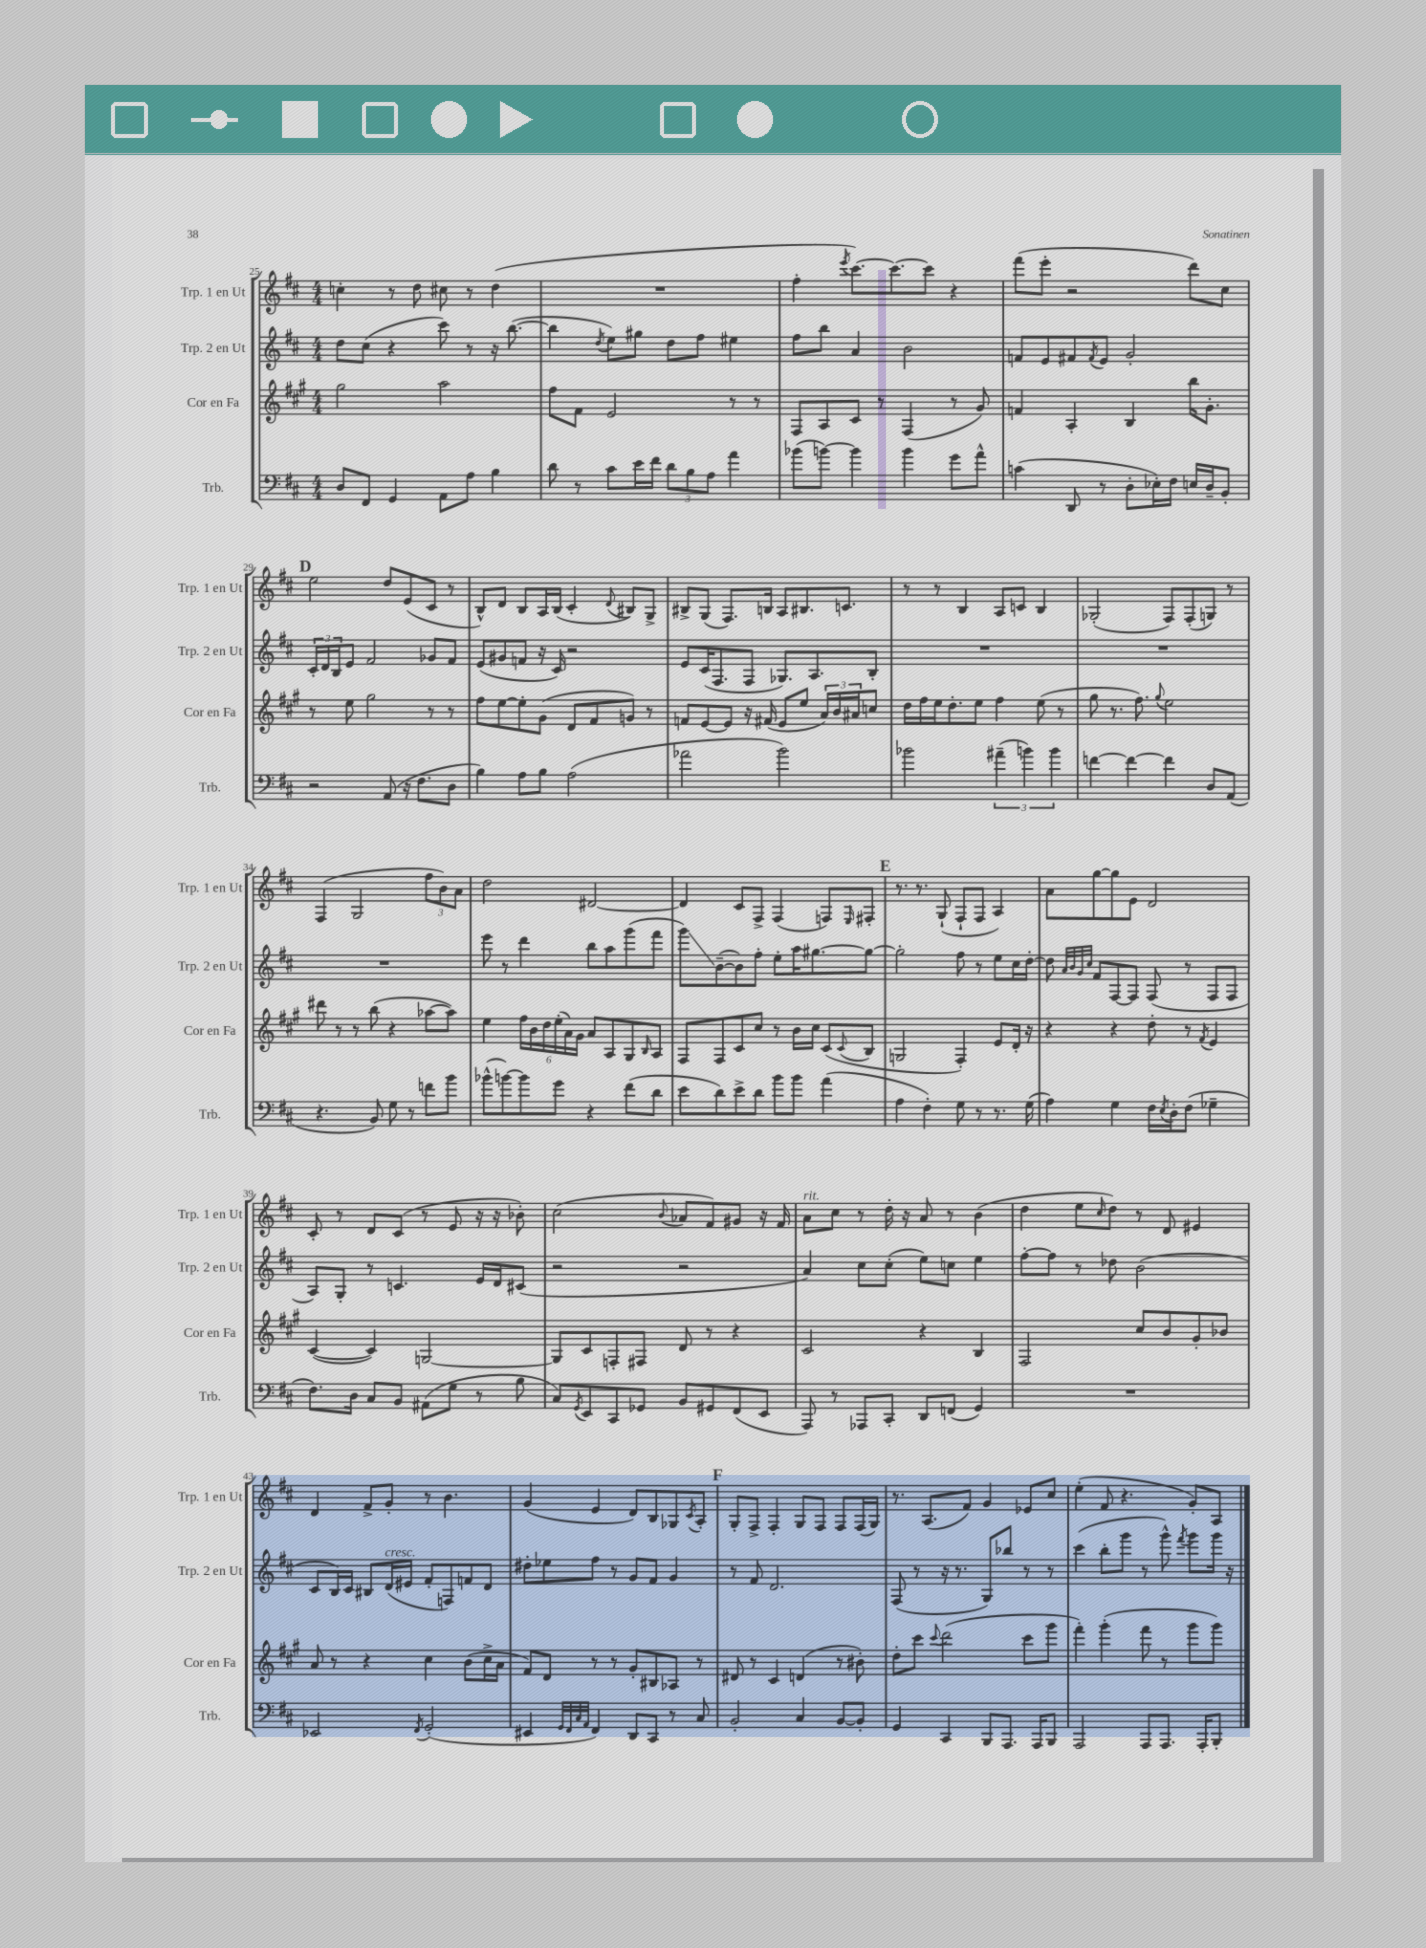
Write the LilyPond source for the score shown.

<<
\new StaffGroup <<
\new Staff = "s0" \with { instrumentName = "Trp. 1 en Ut" shortInstrumentName = "Trp. 1 en Ut" } {
    \clef treble \key d \major \numericTimeSignature \time 4/4
    c''4-. r8 d''8 cis''8 r8 d''4( |
    R1 |
    fis''4-. \acciaccatura { e'''8 } cis'''8.~) cis'''8.~ cis'''8 r4 |
    fis'''8( e'''8-. r2 d'''8) cis''8 |
    \mark \markup { \bold "D" } e''2 d''8 e'8( cis'8 r8 |
    b8-^) d'8 b8 a16 b16( cis'4-. \appoggiatura { d'8 } bis8) g8-> |
    bis8-> g8( fis8.) b16 a8 bis8. c'8. |
    r8 r8 b4 a8 c'8 b4 |
    ges2-.( fis8) fis8-.( g8) r8 |
    fis4( g2 \tuplet 3/2 { fis''8 b'8) a'8 } |
    d''2 dis'2~ |
    dis'4 cis'8 fis8-> fis4( f8) \grace { e16 } fis8-. |
    \mark \markup { \bold "E" } r8. r8. g8-!( fis8-! fis8 a4) |
    a'8 g''8~ g''8 e'8 d'2 |
    cis'8-. r8 d'8 cis'8( r8 e'8 r16 r16 bes'8-.) |
    cis''2( \appoggiatura { b'8 } aes'8 fis'8) gis'8 r16 fis'16 |
    a'8^\markup { \italic "rit." } cis''8 r8 d''16-. r16 a'8 r8 b'4( |
    d''4 e''8 \grace { cis''16 } d''8) r8 d'8 eis'4 |
    d'4 fis'8-> g'8-. r8 b'4. |
    g'4( e'4 d'8) b8 ges8 \acciaccatura { cis'8 } a8-. |
    \mark \markup { \bold "F" } g8-. fis8-> fis4-. g8 fis8 fis8 fis16( g16) |
    r8. a8.( fis'8) g'4 ees'8 cis''8 |
    e''4-.( fis'8 r4. g'8-.) a8 \bar "|." |
}
\new Staff = "s1" \with { instrumentName = "Trp. 2 en Ut" shortInstrumentName = "Trp. 2 en Ut" } {
    \clef treble \key d \major \numericTimeSignature \time 4/4
    d''8 cis''8( r4 cis'''8) r8 r16 b''8.~( |
    b''4 \acciaccatura { d''8 } e''8) gis''8 d''8 fis''8 eis''4 |
    fis''8 b''8 a'4 b'2 |
    f'8 e'8 fis'8 \acciaccatura { fis'8 } e'8 g'2-. |
    \mark \markup { \bold "D" } \tuplet 3/2 { cis'16-. d'16 b16 } e'8 fis'2 ges'8 fis'8 |
    e'8( gis'8 f'8 r16 cis'16) r2 |
    e'8 cis'16( fis8. fis8 ges8.) a8. b8-. |
    R1 |
    R1 |
    R1 |
    e'''8 r8 d'''4 b''8 a''8 g'''8( fis'''8 |
    g'''8\glissando) b'8~--( b'8) fis''8-. e''8-. a''16 gis''8.~ gis''8~ |
    \mark \markup { \bold "E" } gis''2-. fis''8 r8 e''8 cis''16 d''16~-. |
    d''8 \grace { a'32 b'32 g'32 cis''32 } fis'8 fis8~ fis8 fis8( r8 fis8 fis8 |
    a8) g8-. r8 c'4. e'16 d'16 cis'8( |
    r2 r2 |
    a'4) cis''8 cis''8-.( e''8) c''8 e''4 |
    fis''8~-. fis''8 r8 des''8 b'2( |
    cis'8 b16) cis'16 bis8 d'16^\markup { \italic "cresc." }( eis'16 fis'8-. f8) f'8 d'8 |
    dis''8-. ees''8 fis''8 r8 g'8 fis'8 g'4 |
    \mark \markup { \bold "F" } r8 fis'8 d'2. |
    fis8( r8 r16 r8. g8) bes''8 r8 r8 |
    cis'''4( b''8-. g'''8 r8 g'''8-^) \acciaccatura { fis'''8 } g'''8 g'''16 r16 \bar "|." |
}
\new Staff = "s2" \with { instrumentName = "Cor en Fa" shortInstrumentName = "Cor en Fa" } {
    \clef treble \key a \major \numericTimeSignature \time 4/4
    gis''2 a''2 |
    fis''8 fis'8 e'2 r8 r8 |
    fis8 a8 cis'8 r8 fis4( r8 gis'8) |
    f'4 a4-. b4 b''16 gis'8.-. |
    \mark \markup { \bold "D" } r8 e''8 gis''2 r8 r8 |
    fis''8 e''8~ e''8-. gis'8( d'8 fis'8 g'8) r8 |
    f'8 e'8~ e'8 r16 fis'16( e'8 e''8 \tuplet 3/2 { a'16) b'16 ais'16 } c''8 |
    d''16 fis''16 e''16 d''8.-. e''8 fis''4 e''8( r8 |
    gis''8 r8. fis''8.) \appoggiatura { gis''8 } e''2 |
    dis'''8 r8 r8 b''8( r4 aes''8~ aes''8) |
    e''4 \tuplet 6/4 { fis''16 b'16 d''16 e''16-.( a'16) gis'16 } a'8 a8 gis8 \grace { b16 } a8 |
    fis8 fis8 cis'8 cis''8 r8 b'16 cis''16 cis'8( \appoggiatura { cis'8 } b8 |
    \mark \markup { \bold "E" } g2 fis4-.) e'8 d'16-. r16 |
    r4 r4 d''8-. r8 \acciaccatura { fis'8 } e'4 |
    cis'4~( cis'4) g2~ |
    g8 cis'8 f8-. fis8 d'8 r8 r4 |
    cis'2 r4 b4 |
    fis2 cis''8 b'8 gis'8-. bes'8 |
    a'8 r8 r4 cis''4 b'8( cis''16-> a'16 |
    fis'8) d'8 r8 r8 gis'8-. bis8 aes8 r8 |
    \mark \markup { \bold "F" } dis'8 r8 cis'4 d'4( r8 bis'8-.) |
    d''8-. cis'''8 \appoggiatura { cis'''8 } d'''2( cis'''8 gis'''8 |
    fis'''4-.) gis'''4-.( fis'''8 r8 gis'''8 gis'''8) \bar "|." |
}
\new Staff = "s3" \with { instrumentName = "Trb." shortInstrumentName = "Trb." } {
    \clef bass \key d \major \numericTimeSignature \time 4/4
    d8 fis,8 g,4 a,8 a8 b4 |
    d'8 r8 cis'8 e'16 fis'16 \tuplet 3/2 { d'8 b8 a8 } a'4 |
    bes'8( b'8~) b'4 b'4 g'8 a'8-^ |
    c'4( d,8 r8 d8-. ees16-.) fis16 e16 d16-- b,8-. |
    \mark \markup { \bold "D" } r2 a,8( r16 fis8. d8 |
    b4) a8 b8 a2( |
    aes'2 b'2) |
    bes'2 \tuplet 3/2 { ais'4--( b'4) b'4 } |
    f'4~ f'4~ f'4 d8 a,8( |
    r4. b,8) g8 r8 f'8 b'8 |
    bes'8-^( b'8~) b'8 g'8 r4 fis'8( d'8 |
    e'8 d'8) e'8-> d'8 b'8 b'8 a'4( |
    \mark \markup { \bold "E" } a4 fis4-.) g8 r8 r8. g16( |
    a4) g4 fis16 \acciaccatura { e8 } d16-. fis8( ges4-- |
    fis8.) d16 cis8 b,8 ais,8( g8 r8 b8 |
    cis8) \acciaccatura { g,8 } e,8 cis,8 ges,8 b,8 gis,8 fis,8( e,8 |
    a,,8) r8 aes,,8 cis,8-. d,8 f,8( g,4) |
    R1 |
    ees,2 \acciaccatura { fis,8 } g,2-.( |
    eis,4 \grace { g,32 fis,32 cis32 a,32 } fis,4) d,8 cis,8 r8 cis8 |
    \mark \markup { \bold "F" } b,2-. cis4 b,8~ b,8-. |
    g,4 cis,4 b,,8 a,,8. a,,16 b,,8 |
    a,,2 a,,8 a,,8. a,,16-. b,,8-. \bar "|." |
}
>>
>>
\layout { \context { \Score currentBarNumber = #25 } }
